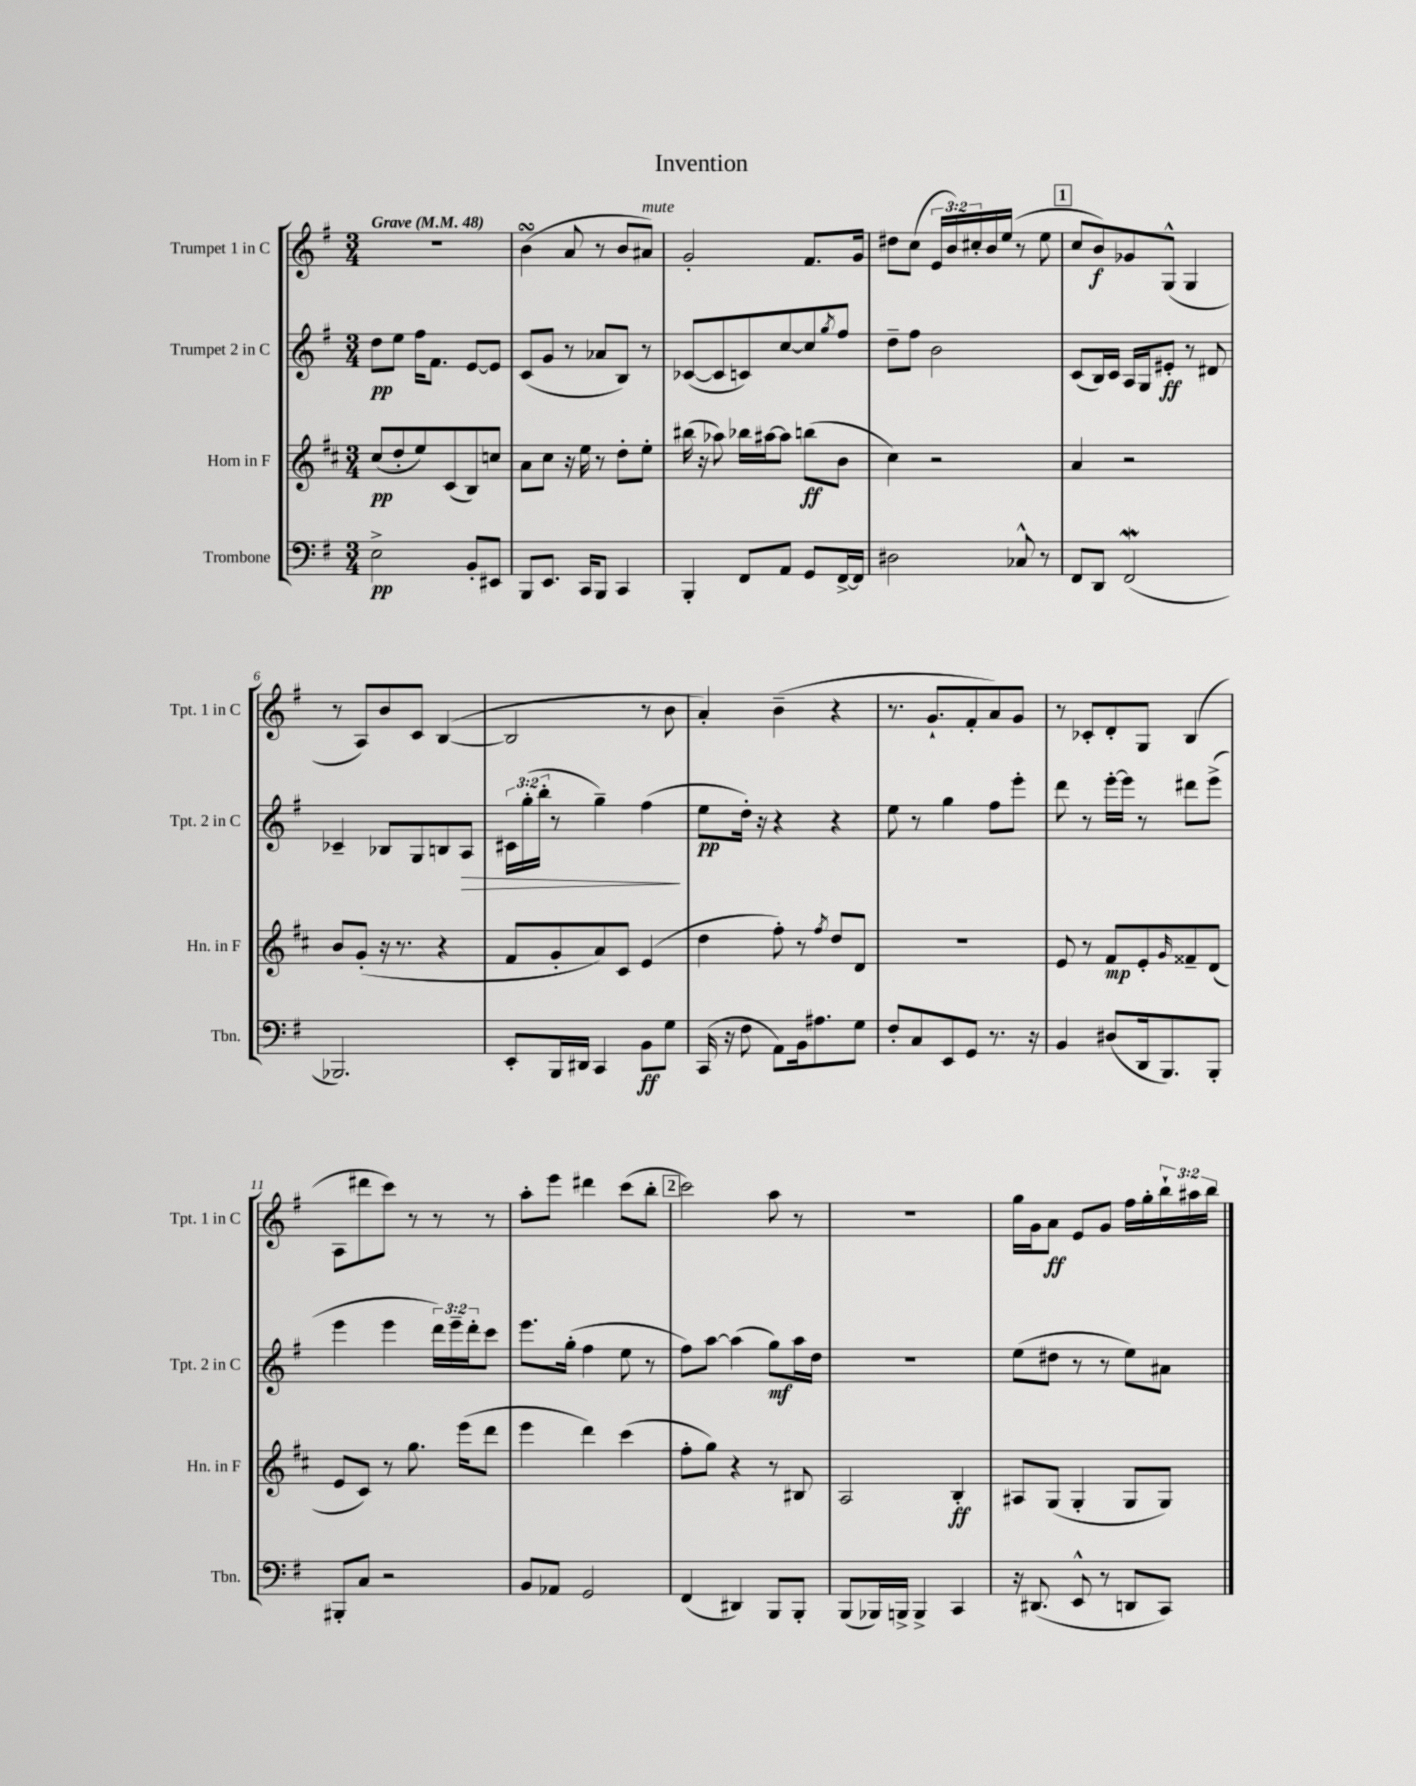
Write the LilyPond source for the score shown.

\header { title = "Invention" }
<<
\new StaffGroup <<
\new Staff = "s0" \with { instrumentName = "Trumpet 1 in C" shortInstrumentName = "Tpt. 1 in C" } {
    \clef treble \key g \major \numericTimeSignature \time 3/4 \override Staff.TupletNumber.text = #tuplet-number::calc-fraction-text \tempo "Grave" 4 = 48
    R2. |
    b'4\turn( a'8 r8 b'8 ais'8^\markup { \italic "mute" }) |
    g'2-. fis'8. g'16 |
    dis''8 c''8( \tuplet 3/2 { e'16 b'16) cis''16-. } b'16 e''16( r8 e''8 |
    \mark \markup { \box "1" } c''8 b'8\f) ges'8 g8-^( g4 |
    r8 a8) b'8 c'8 b4~( |
    b2 r8 b'8 |
    a'4-.) b'4--( r4 |
    r8. g'8.-! fis'8-. a'8) g'8 |
    r8 ces'8-. d'8-. g8 b4( |
    a8 dis'''8 c'''8) r8 r8 r8 |
    a''8-. e'''8 dis'''4 c'''8( b''8-. |
    \mark \markup { \box "2" } c'''2) a''8 r8 |
    R2. |
    g''16 g'16 a'8\ff e'8 g'8 fis''16 g''16-. \tuplet 3/2 { b''16-! ais''16 b''16 } \bar "|." |
}
\new Staff = "s1" \with { instrumentName = "Trumpet 2 in C" shortInstrumentName = "Tpt. 2 in C" } {
    \clef treble \key g \major \numericTimeSignature \time 3/4 \override Staff.TupletNumber.text = #tuplet-number::calc-fraction-text
    d''8\pp e''8 fis''16 fis'8. e'8~ e'8 |
    c'8( g'8 r8 aes'8 b8) r8 |
    ces'8~( ces'8 c'8) c''8~ c''8 \acciaccatura { g''8 } fis''8 |
    d''8-- fis''8 b'2 |
    \mark \markup { \box "1" } c'8( b16) c'16 a16 g16 eis'8-.\ff r8 dis'8 |
    ces'4-- bes8 g8 b8 a8\> |
    \tuplet 3/2 { cis'16 g''16-.( b''16-. } r8 g''4--) fis''4\!( |
    e''8\pp d''16-.) r16 r4 r4 |
    e''8 r8 g''4 fis''8 e'''8-. |
    d'''8 r8 e'''16~-. e'''16 r8 dis'''8 e'''8->( |
    e'''4 e'''4 \tuplet 3/2 { d'''16) e'''16-- d'''16-. } c'''8 |
    e'''8. g''16-.( fis''4 e''8 r8 |
    \mark \markup { \box "2" } fis''8) a''8~ a''4( g''8\mf) a''16 d''16 |
    R2. |
    e''8( dis''8 r8 r8 e''8) ais'8 \bar "|." |
}
\new Staff = "s2" \with { instrumentName = "Horn in F" shortInstrumentName = "Hn. in F" } {
    \clef treble \key d \major \numericTimeSignature \time 3/4
    cis''8\pp( d''8-. e''8) cis'8( b8) c''8 |
    a'8 cis''8 r16 e''16 r8 d''8-. e''8-. |
    bis''16( r16 aes''8) bes''16 ais''16~ ais''8 b''8\ff( b'8 |
    cis''4) r2 |
    \mark \markup { \box "1" } a'4 r2 |
    b'8 g'8-.( r16 r8. r4 |
    fis'8 g'8-. a'8) cis'8 e'4( |
    d''4 fis''8-.) r8 \acciaccatura { fis''8 } d''8 d'8 |
    R2. |
    e'8 r8 fis'8\mp e'8-. \grace { g'16 } fisis'8-- d'8( |
    e'8 cis'8) r8 g''8. e'''16( d'''8 |
    e'''4 d'''4) cis'''4( |
    \mark \markup { \box "2" } fis''8-. g''8) r4 r8 bis8 |
    a2 b4-.\ff |
    ais8 g8( g4-. g8 g8) \bar "|." |
}
\new Staff = "s3" \with { instrumentName = "Trombone" shortInstrumentName = "Tbn." } {
    \clef bass \key g \major \numericTimeSignature \time 3/4
    e2->\pp b,8-. eis,8 |
    b,,8 e,8. c,16 b,,8 c,4 |
    b,,4-. fis,8 a,8 g,8 fis,16~-> fis,16 |
    dis2 ces8-^ r8 |
    \mark \markup { \box "1" } fis,8 d,8 fis,2\mordent( |
    bes,,2.) |
    e,8-. b,,16 dis,16 c,4 b,8\ff g8 |
    c,16( r16 fis8 a,8) b,16 ais8. g8 |
    fis8-. c8 e,8 g,8 r8. r16 |
    b,4 dis8( d,16 b,,8.) b,,8-. |
    bis,,8-. c8 r2 |
    b,8 aes,8 g,2 |
    \mark \markup { \box "2" } fis,4( dis,4) b,,8 b,,8-. |
    b,,8( bes,,16) b,,16-> b,,4-> c,4 |
    r16 dis,8.( e,8-^ r8 d,8 c,8) \bar "|." |
}
>>
>>
